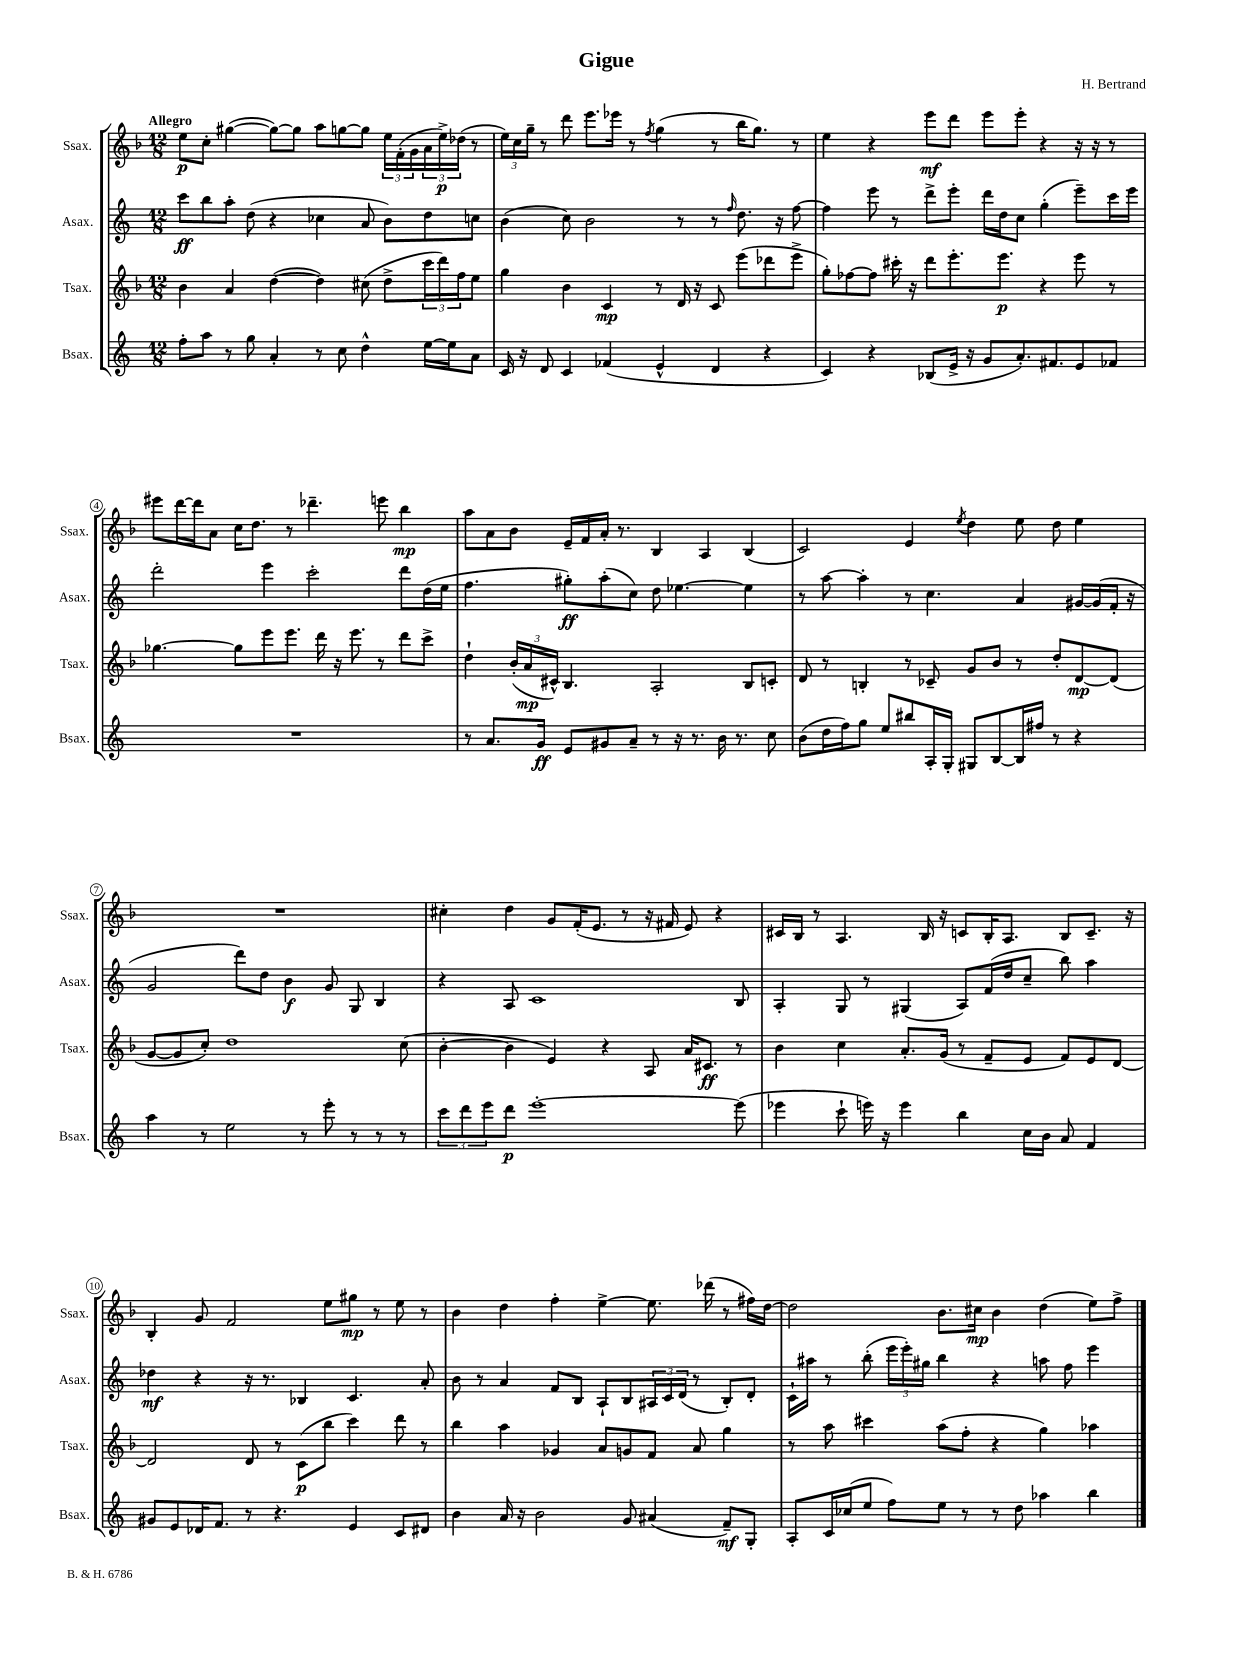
\header { title = "Gigue" composer = "H. Bertrand" }
<<
\new StaffGroup <<
\new Staff = "s0" \with { instrumentName = "Ssax." shortInstrumentName = "Ssax." } {
    \clef treble \key f \major \numericTimeSignature \time 12/8 \tempo "Allegro"
    e''8\p c''8-. gis''4~( gis''8~) gis''8 a''8 g''8~ g''8 \tuplet 3/2 { e''16 f'16-.( g'16 } \tuplet 3/2 { a'16 e''16->\p) des''16( } r8 |
    \tuplet 3/2 { e''16) c''16 g''16-- } r8 d'''8 e'''8. ees'''16 r8 \acciaccatura { f''8 } g''4( r8 bes''16 g''8.) r8 |
    e''4 r4 e'''8\mf d'''8 e'''8 e'''8-. r4 r16 r16 r8 |
    eis'''8 d'''16~ d'''16 a'8 c''16 d''8. r8 des'''4.-- e'''8 bes''4\mp |
    a''8 a'8 bes'8 e'16-- f'16 a'16-. r8. bes4 a4 bes4( |
    c'2) e'4 \acciaccatura { e''8 } d''4 e''8 d''8 e''4 |
    R1. |
    cis''4-. d''4 g'8 f'16-.( e'8. r8 r16 fis'16 e'8) r4 |
    cis'16 bes16 r8 a4. bes16 r16 c'8 bes16-. a8. bes8 c'8.-- r16 |
    bes4-. g'8 f'2 e''8 gis''8\mp r8 e''8 r8 |
    bes'4 d''4 f''4-. e''4~-> e''8. des'''16( r8 fis''16) d''16~ |
    d''2 bes'8. cis''16\mp bes'4 d''4( e''8) f''8-> \bar "|." |
}
\new Staff = "s1" \with { instrumentName = "Asax." shortInstrumentName = "Asax." } {
    \clef treble \key c \major \numericTimeSignature \time 12/8
    c'''8\ff b''8 a''8-. d''8( r4 ces''4 a'8 b'8) d''8 c''8 |
    b'4( c''8) b'2 r8 r8 \grace { f''16 } d''8. r16 f''8~ |
    f''4 e'''8 r8 d'''8-> e'''8-. d'''16 d''16 c''8 g''4-.( e'''8--) c'''16 e'''16 |
    d'''2-. e'''4 c'''2-. d'''8 d''16( e''16 |
    f''4. gis''8-.\ff) a''8-.( c''8) d''8 ees''4.~ ees''4 |
    r8 a''8~ a''4-. r8 c''4. a'4 gis'16~ gis'16( f'16-. r16 |
    g'2 d'''8) d''8 b'4\f g'8 g8 b4 |
    r4 a8 c'1 b8 |
    a4-. g8 r8 gis4( a8) f'16( d''16 c''8-- b''8) a''4 |
    des''4\mf r4 r16 r8. bes4 c'4. a'8-. |
    b'8 r8 a'4 f'8 b8 a8-! b8 \tuplet 3/2 { ais16 c'16 d'16( } r8 b8-.) d'8-. |
    c'16-! ais''16 r8 b''8-.( \tuplet 3/2 { e'''16 e'''16-.) gis''16 } b''4 r4 a''8 f''8 e'''4 \bar "|." |
}
\new Staff = "s2" \with { instrumentName = "Tsax." shortInstrumentName = "Tsax." } {
    \clef treble \key f \major \numericTimeSignature \time 12/8
    bes'4 a'4 d''4~( d''4) cis''8( d''8-> \tuplet 3/2 { c'''16 d'''16) f''16 } e''8 |
    g''4 bes'4 c'4\mp r8 d'16 r16 c'8 e'''8( des'''8 e'''8-> |
    g''8-.) fes''8~ fes''8 cis'''16-. r16 d'''8 e'''8.-. e'''8.\p r4 e'''8 r8 |
    ges''4.~ ges''8 e'''8 e'''8. d'''16 r16 e'''8. r8 d'''8 c'''8-> |
    d''4-! \tuplet 3/2 { bes'16-.( a'16\mp cis'16-^) } bes4. a2-. bes8 c'8-. |
    d'8 r8 b4-. r8 ces'8-- g'8 bes'8 r8 d''8-. d'8~\mp d'8( |
    g'8~ g'8 c''8-.) d''1 c''8( |
    bes'4~-. bes'4 e'4) r4 a8 a'16 cis'8.\ff r8 |
    bes'4 c''4 a'8.-. g'16( r8 f'8-- e'8 f'8) e'8 d'8~ |
    d'2 d'8 r8 c'8\p( bes''8 c'''4) d'''8 r8 |
    bes''4 a''4 ges'4 a'8 g'8 f'8 a'8 g''4 |
    r8 a''8 cis'''4 a''8( f''8-. r4 g''4) aes''4 \bar "|." |
}
\new Staff = "s3" \with { instrumentName = "Bsax." shortInstrumentName = "Bsax." } {
    \clef treble \key c \major \numericTimeSignature \time 12/8
    f''8-. a''8 r8 g''8 a'4-. r8 c''8 d''4-^ e''16~ e''16 a'8 |
    c'16 r16 d'8 c'4 fes'4( e'4-^ d'4 r4 |
    c'4) r4 bes8( e'16-> r16 g'8 a'8.-.) fis'8. e'8 fes'8 |
    R1. |
    r8 a'8. g'16\ff e'8 gis'8 a'8-- r8 r16 r8. b'16 r8. c''8 |
    b'8( d''16 f''16) g''8 e''8 bis''8 a16-. g16-. gis8 b8~ b16 fis''16 r8 r4 |
    a''4 r8 e''2 r8 e'''8-. r8 r8 r8 |
    \tuplet 3/2 { c'''8 d'''8 e'''8 } d'''8\p e'''1~-. e'''8( |
    ees'''4 c'''8-! e'''16) r16 e'''4 b''4 c''16 b'16 a'8 f'4 |
    gis'8 e'8 des'16 f'8. r8 r4. e'4 c'8 dis'8 |
    b'4 a'16 r16 b'2 g'8 ais'4( f'8--\mf) g8-. |
    a8-. c'16 ces''16( e''8 f''8) e''8 r8 r8 d''8 aes''4 b''4 \bar "|." |
}
>>
>>
\layout { \context { \Score \override BarNumber.stencil = #(make-stencil-circler 0.1 0.3 ly:text-interface::print) } }
